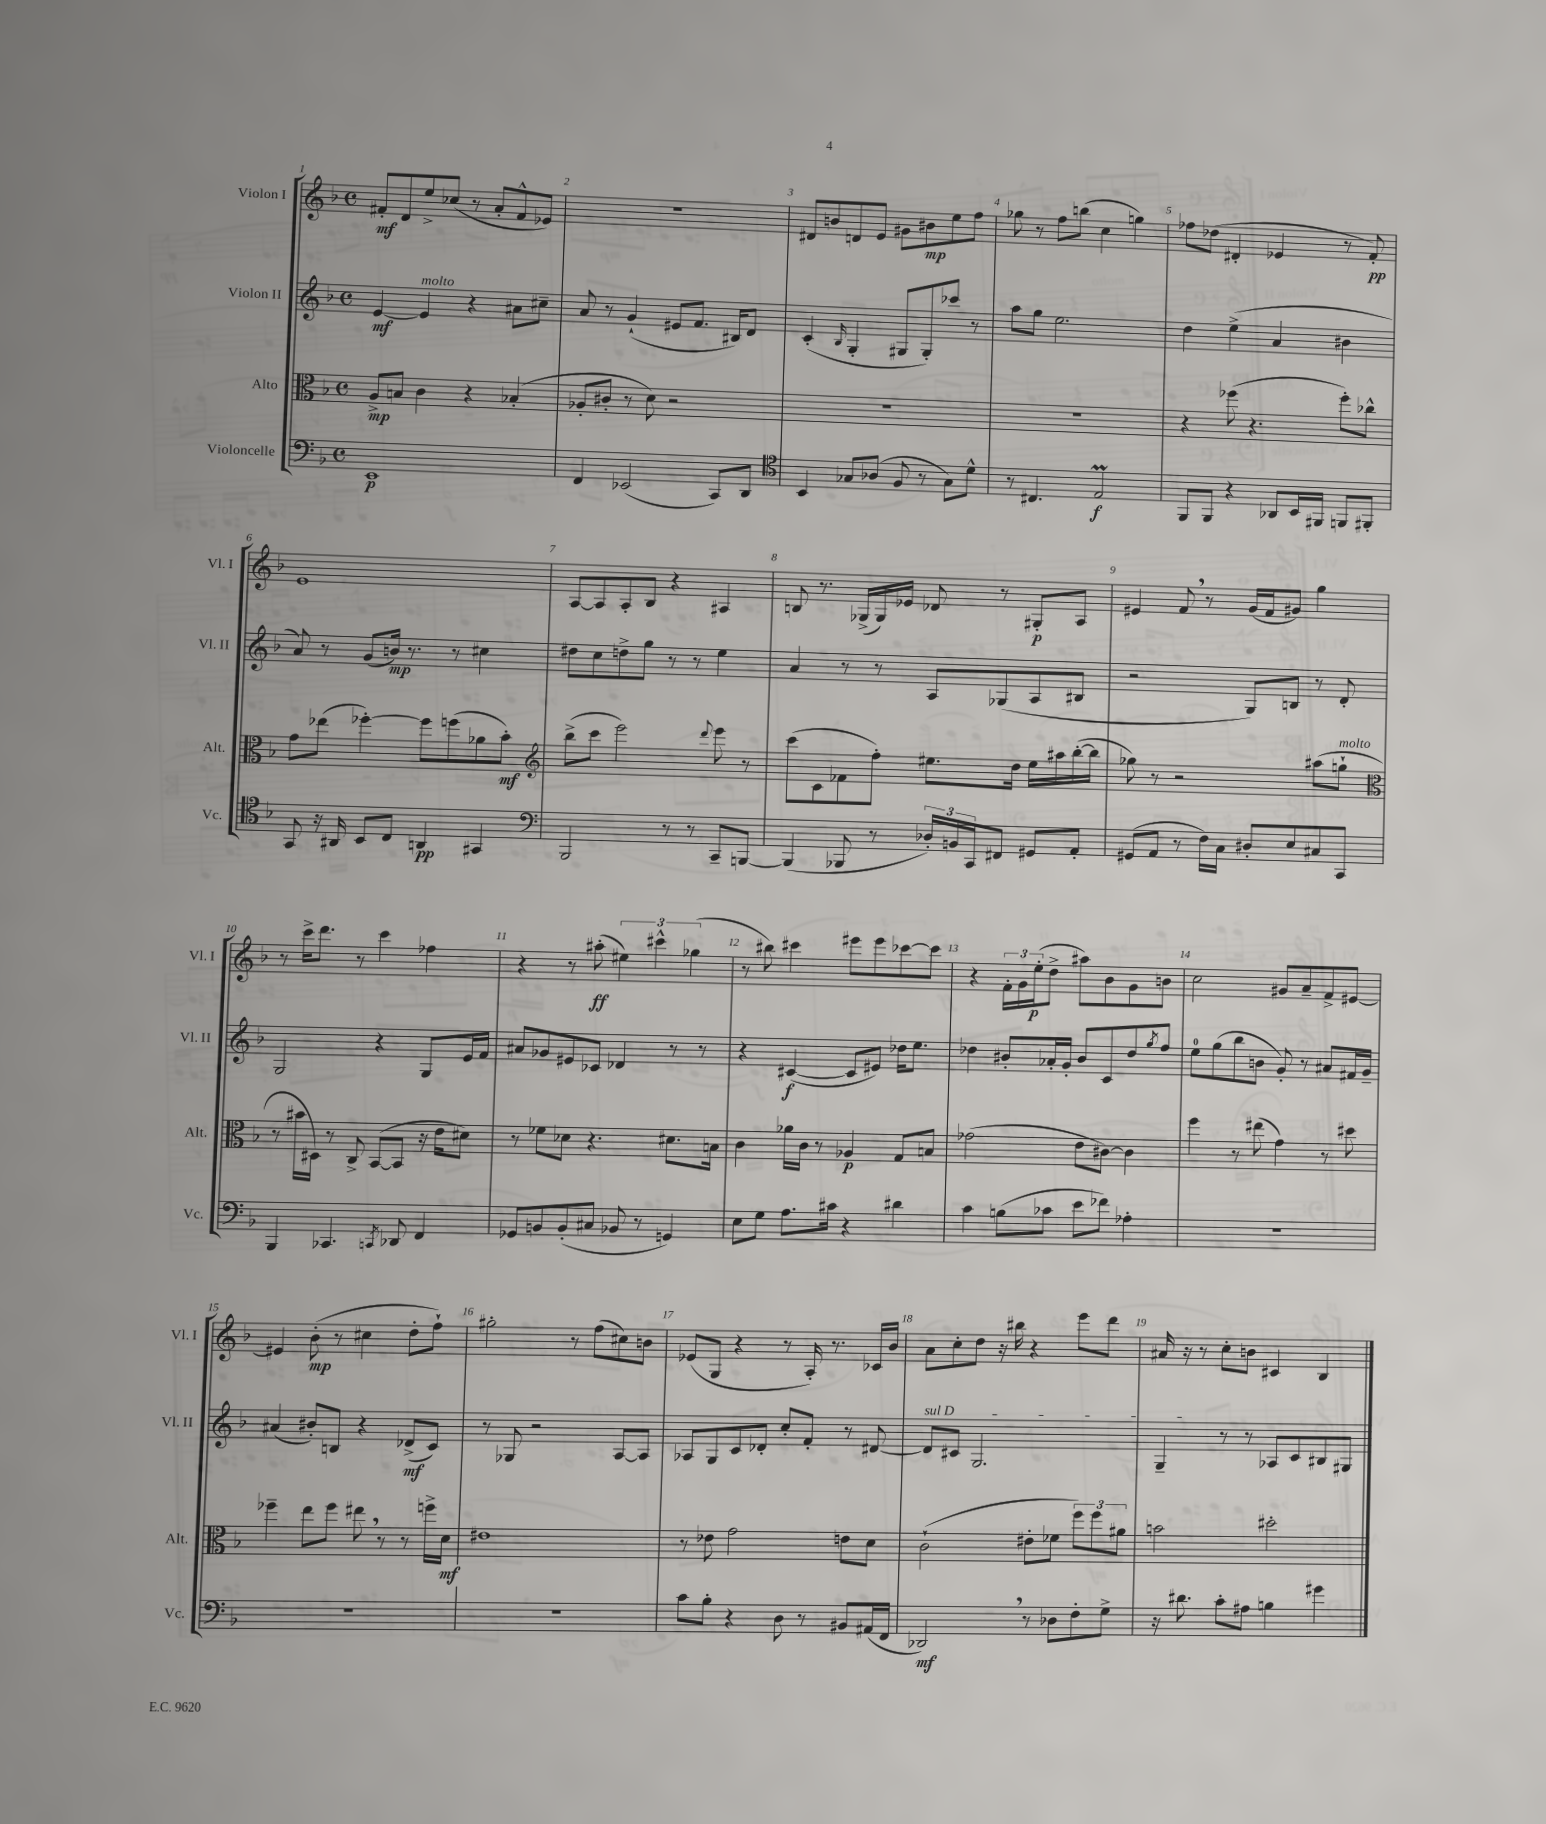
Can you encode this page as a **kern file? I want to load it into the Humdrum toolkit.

**kern	**kern	**kern	**kern
*staff4	*staff3	*staff2	*staff1
*clefF4	*clefC3	*clefG2	*clefG2
*k[b-]	*k[b-]	*k[b-]	*k[b-]
*M4/4	*M4/4	*M4/4	*M4/4
*met(c)	*met(c)	*met(c)	*met(c)
1EE	8A^/L	[4e/	8f#'/L
.	8B/J	.	8d/
.	4c\	4e/]	8ee^/
.	.	.	(8cc-/J
.	4r	4r	8r
.	.	.	8a'/L
.	(4B-'/	8a#\L	8f#^^/
.	.	8cc#~\J	8e-/J)
=	=	=	=
4FF/	8A-'/L	8a/	1r
.	8c#'/J	8r	.
(2EE-/	8r	(4g`/	.
.	8d\)	.	.
.	2r	8e#/L	.
.	.	8.f/J	.
8CC/L)	.	.	.
.	.	16B#/LK)	.
8DD/J	.	8d/J	.
=	=	=	=
*clefC4	*	*	*
4BB-/	1r	(4c'/	8d#/L
.	.	.	8b/
.	.	16qqB-/	.
8G-/L	.	4G'/	8d/
(8A-/J	.	.	8e/J
8F/	.	8G#/L	8g#\L
8r	.	8G#'/)	8b#\
8G-\L)	.	8ccc-/J	8ee\
8d^^\J	.	8r	8ff\J
=	=	=	=
8r	1r	8aa\L	8gg-\
4.C#/	.	8gg\J	8r
.	.	2.ee\	8ff\L
.	.	.	(8bb\J
2E/	.	.	4cc\
.	.	.	4gg\)
=	=	=	=
8FF/L	4r	4dd\	8ff-\L
8FF/J	.	.	(8dd-\J
4r	(8ff-\	(4ee^\	4d#'/
.	4.r	.	.
8AA-/L	.	4a/	4e-/
16BB-/L	.	.	.
16FF#/JJ	.	.	.
8FF/L	8ff-'\L)	4b#\	8r
8FF#'/J	8cc-^^\J	.	8f'/)
=	=	=	=
8GG/	8g\L	8a/)	1e
16r	(8ee-\J	8r	.
16AA#/	.	.	.
8BB-/L	[4ff-'\)	(8g/L	.
8C/J	.	16b/Jk)	.
.	.	8.r	.
4AA/	8ff-\]L	.	.
.	(8ff\	8r	.
4GG#/	8a-\	4cc#\	.
.	8b-'\J)	.	.
=	=	=	=
*clefF4	*clefG2	*	*
2BBB-/	(8bb-^\L	8dd#\L	[8A/L
.	8ccc\J	8cc\	8A/]
.	2eee\)	8dd^\	8A'/
.	.	8gg\J	8B-/J
8r	.	8r	4r
8r	.	8r	.
.	8qqddd/	.	.
8CC~/L	8eee\	4ee\	4A#/
[8BBB/J	8r	.	.
=	=	=	=
(4BBB/]	(8ccc\L	4a/	8B/
.	8c\	.	8.r
8BBB-/	8f-\	8r	.
.	.	.	(16G-^/LL
8r	8ff'\J)	8r	16G-/)
.	.	.	16e-/JJ
24D-'/LL)	8.ee#\L	8A/L	8d-/
24BB/	.	.	.
24CC/J	.	.	.
8FF#/J	.	(8G-/	8r
.	16dd\Jk	.	.
8GG#/L	16ee#\LL	8A/	8G#'/L
.	16aa#\	.	.
8AA'/J	([16bb-'\	8B#/J	8A/J
.	16bb-\]JJ	.	.
=	=	=	=
(8GG#/L	8gg-\)	2r	4e#/
8AA/J	8r	.	.
8r	2r	.	8f/
16F\LL)	.	.	8r
16C\JJ	.	.	.
8D#'/L	.	8G/L)	(16g/LL
.	.	.	16f/J
8E/	.	8B/J	8g#/J)
8C#/	(8aa#\L	8r	4gg\
8CC/J	8gg`\J	8d'/	.
=	=	=	=
*	*clefC3	*	*
4BBB-/	8r	2G/	8r
.	16b#\LL	.	16ccc^\LK
.	16D#\JJ)	.	8.ddd\J
4.CC-/	8r	.	.
.	8C^/	.	8r
.	([8BB-/L	4r	4ccc\
8qCC/	.	.	.
8DD-/	8BB-/]J	.	.
4FF/	16r	8G/L	4ff-\
.	16e\LK	.	.
.	8d#\J)	16e/L	.
.	.	16f/JJ	.
=	=	=	=
8GG-/L	8r	8a#/L	4r
8BB/	8f-\L	8g-/	.
(8BB'/	8d-\J	8e#/	8r
8C#/J	4.r	8c-/J	(8aa#'\
8BB-/	.	4d-/	6ee#\)
8r	.	.	.
.	.	.	6ccc#^^\
4GG/)	8.d#\L	8r	.
.	.	.	(6gg-\
.	.	8r	.
.	16B\Jk	.	.
=	=	=	=
8E\L	4c\	4r	8r
8G\J	.	.	8bb#\)
8.A\L	16a-\LL	([4c#/	4ccc#\
.	16c\JJ	.	.
.	8r	.	.
16c#\Jk	.	.	.
4r	4A-/	8c#/]L	8eee#\L
.	.	8e#/J)	8eee#\
4d#\	8G/L	16dd-\LK	[8ccc-\
.	.	8.ee\J	.
.	8B/J	.	8ccc-\]J
=	=	=	=
4c\	(2g-\	4dd-\	4r
(8B\L	.	8b#'/L	24f'\LL
.	.	.	24g\
.	.	.	(24ee'\J
8c-\J	.	16a-'/L	8dd^\J
.	.	16g'/JJ	.
8e\L	8e\L	8b#/L	8aa#\L)
8f-\J)	[8c#\J)	8c/	8b-\
4A-'\	4c#\]	8dd-/	8g\
.	.	8qgg/	.
.	.	8ff/J	8b\J
=	=	=	=
1r	4ff\	8ee\L	2cc\
.	.	(8gg\	.
.	8r	8bb-\	.
.	(8ee#\	8b\J	.
.	4g\)	8g'/)	8g#/L
.	.	8r	8a~/
.	8r	8a#/L	8f^/
.	8dd#\	16f#/L	[8e#/J
.	.	16g~/JJ	.
=	=	=	=
1r	4ff-~\	(4a#/	4e#/]
.	8ee\L	8b#'/L)	(8b-'\
.	8ff-\J	8B/J	8r
.	8ee#\	4r	4cc#\
.	8r	.	.
.	8r	(8d-^/L	8dd'\L
.	16ff^\LL	8c/J)	8ff`\J)
.	16d\JJ	.	.
=	=	=	=
1r	1e#	8r	2gg#'\
.	.	8G-/	.
.	.	2r	.
.	.	.	8r
.	.	.	(8ff\L
.	.	[8A/L	8cc#\)
.	.	8A/]J	8b\J
=	=	=	=
8c\L	8r	8A-/L	(8e-/L
8B-'\J	8e-\	8G/	8G/J
4r	2g\	8c/	4r
.	.	8d-'/J	.
8D\	.	8cc'/L	8r
8r	.	8f'/J	16A'/)
.	.	.	8.r
8BB#/L	8e\L	8r	.
(16AA#/L	8d\J	[8d#/	16c-/LL
16FF/JJ	.	.	16b-/JJ
=	=	=	=
2DD-/)	(2c`\	8d#/]L	8a\L
.	.	8c#/J	8cc'\
.	.	2.G/	8dd\J
.	.	.	16r
.	.	.	16bb#\
8r	8e#'\L	.	4r
8D-\L	8f-\J	.	.
8F'\	12ff\L)	.	8eee\L
.	12ff\	.	.
8G^\J	.	.	8ddd\J
.	12a#\J	.	.
=	=	=	=
16r	2b\	4G~/	16a#/
8.d#\	.	.	16r
.	.	.	8r
8c'\L	.	8r	8cc'\L
8A#\J	.	8r	8b\J
4B\	2dd#'\	8A-/L	4c#/
.	.	8c/	.
4g#\	.	8B#/	4B-/
.	.	8G#/J	.
==	==	==	==
*-	*-	*-	*-
